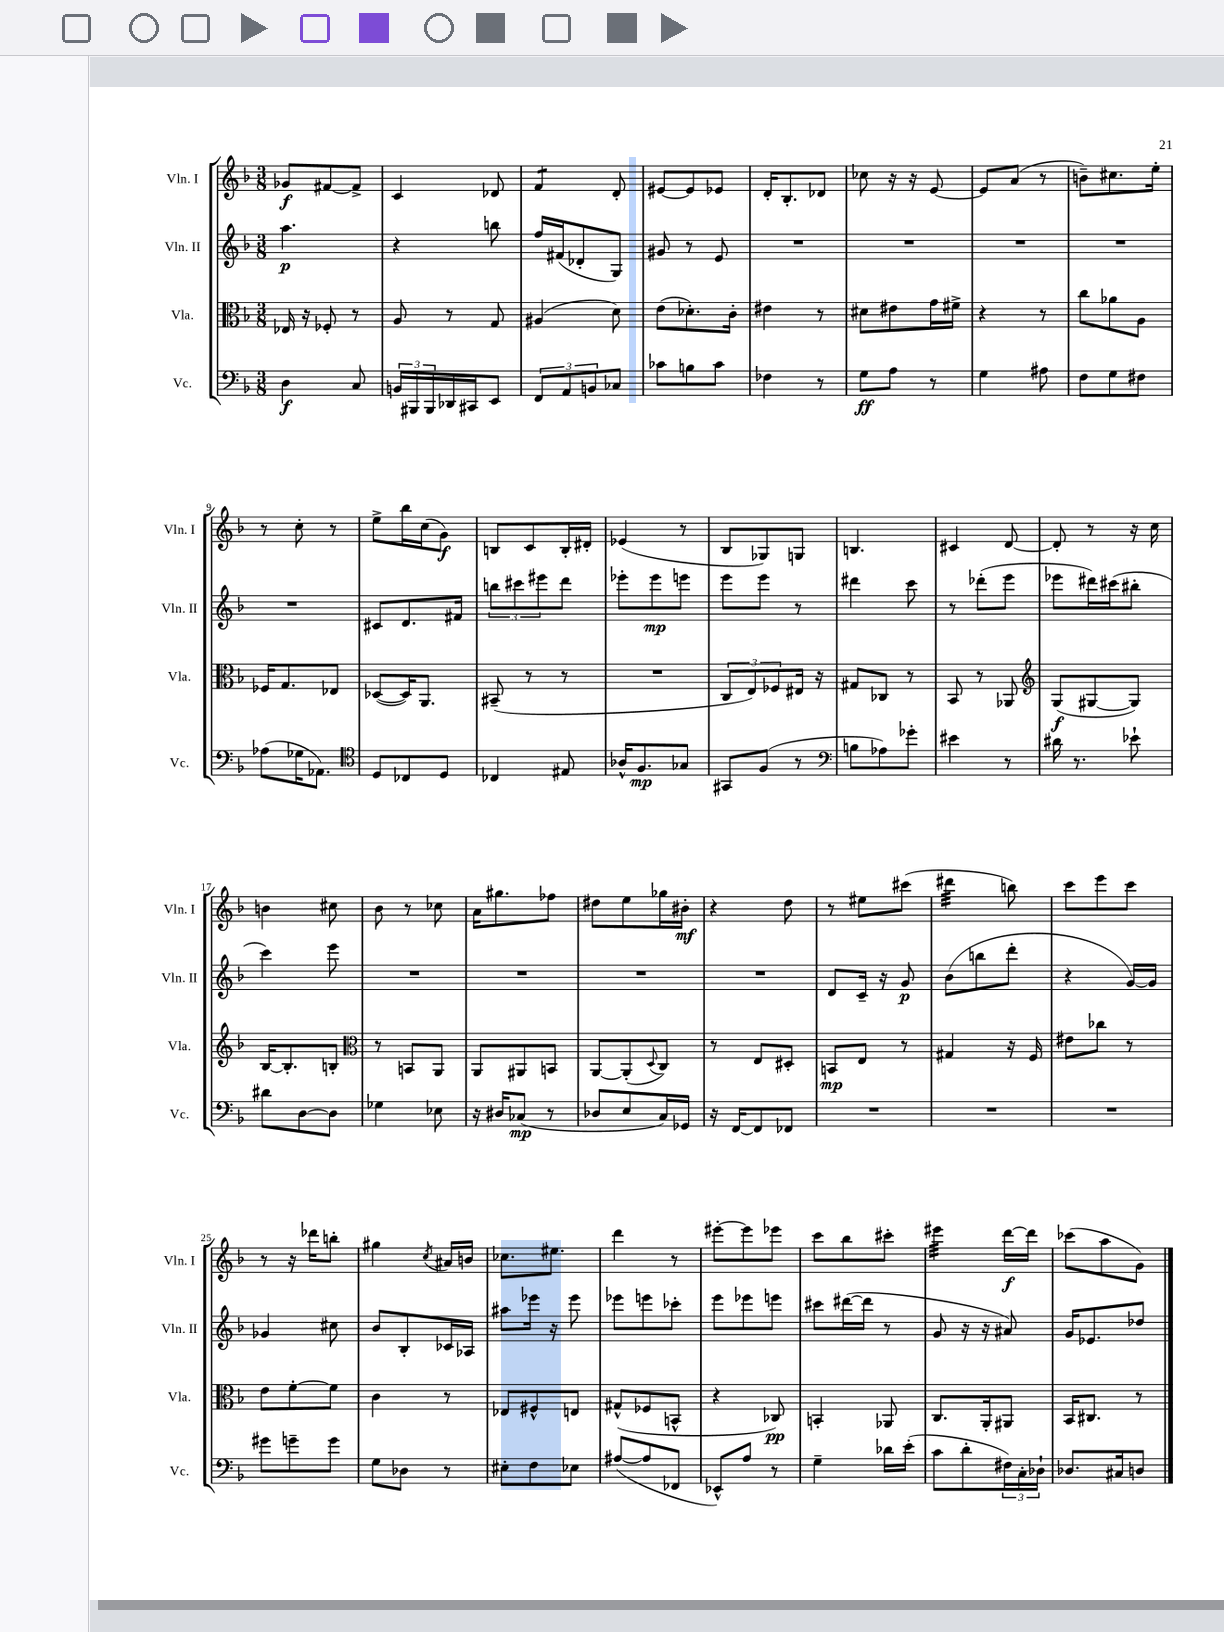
<<
\new StaffGroup <<
\new Staff = "s0" \with { instrumentName = "Vln. I" shortInstrumentName = "Vln. I" } {
    \clef treble \key f \major \numericTimeSignature \time 3/8
    ges'8\f fis'8~ fis'8-> |
    c'4 des'8 |
    f'4:8 d'8-. |
    eis'8~ eis'8 ees'8 |
    d'16-. bes8.-. des'8 |
    ces''8 r16 r16 e'8~ |
    e'8 a'8( r8 |
    b'8--) cis''8. e''16-. |
    r8 c''8-. r8 |
    e''8-> bes''16 c''16( g'8\f) |
    b8 c'8 b16-. dis'16-. |
    ees'4( r8 |
    bes8 ges8) g8 |
    b4. |
    cis'4 d'8~ |
    d'8-. r8 r16 c''16 |
    b'4 cis''8 |
    bes'8 r8 ces''8 |
    a'16 gis''8. fes''8 |
    dis''8 e''8 ges''16 bis'16-.\mf |
    r4 d''8 |
    r8 eis''8 cis'''8( |
    dis'''4:32 b''8) |
    c'''8 e'''8 c'''8 |
    r8 r16 des'''16 b''8-. |
    gis''4 \acciaccatura { c''8 } ais'16 b'16 |
    ces''8. eis''8. |
    d'''4 r8 |
    eis'''8~-. eis'''8 ees'''8 |
    c'''8 bes''8 cis'''8-. |
    eis'''4:32 d'''16~\f d'''16 |
    ces'''8( a''8 g'8) \bar "|." |
}
\new Staff = "s1" \with { instrumentName = "Vln. II" shortInstrumentName = "Vln. II" } {
    \clef treble \key f \major \numericTimeSignature \time 3/8
    a''4.\p |
    r4 b''8 |
    f''16 fis'16( des'8-. g8) |
    gis'8 r8 e'8 |
    R4. |
    R4. |
    R4. |
    R4. |
    R4. |
    cis'8 d'8. fis'16 |
    \tuplet 3/2 { b''8 cis'''8 eis'''8 } d'''8 |
    ees'''8-. ees'''8\mp e'''8 |
    e'''8 e'''8 r8 |
    dis'''4 c'''8 |
    r8 des'''8-.( e'''8 |
    ees'''8 dis'''16) cis'''16( bis''8-. |
    c'''4) e'''8 |
    R4. |
    R4. |
    R4. |
    R4. |
    d'8 c'16-- r16 g'8\p |
    bes'8( b''8 d'''8-. |
    r4 g'16~) g'16 |
    ges'4 cis''8 |
    bes'8 bes8-. ces'16 aes16 |
    ais''8 ees'''16 r16 ees'''8 |
    ees'''8 e'''8 ces'''8-. |
    e'''8 ees'''8 e'''8 |
    cis'''8 dis'''16~( dis'''16 r8 |
    g'8 r16 r16 ais'8) |
    g'16 ees'8. des''8 \bar "|." |
}
\new Staff = "s2" \with { instrumentName = "Vla." shortInstrumentName = "Vla." } {
    \clef alto \key f \major \numericTimeSignature \time 3/8
    ees16 r16 fes8-. r8 |
    a8 r8 g8 |
    ais4( d'8) |
    e'8( des'8.-.) c'16-. |
    eis'4 r8 |
    dis'8 eis'8 g'16 fis'16-> |
    r4 r8 |
    c''8 aes'8 a8 |
    fes16 g8. ees8 |
    des8~( des16) a,8. |
    bis,8--( r8 r8 |
    R4. |
    \tuplet 3/2 { c8 e8) fes8 } eis16 r16 |
    gis8 ces8 r8 |
    bes,8 r8 aes,8 |
    \clef treble g8\f( gis8~ gis8) |
    bes16~ bes8.-. b8-. |
    \clef alto r8 b,8 a,8 |
    a,8 ais,8 b,8 |
    a,8~ a,8-.( \appoggiatura { d8 } c8) |
    r8 e8 dis8-. |
    b,8\mp e8 r8 |
    gis4 r16 f16 |
    eis'8 ces''8 r8 |
    e'8 f'8~-. f'8 |
    c'4 r8 |
    ees8 fis8-^ e8 |
    gis8-^( fes8 b,8-^ |
    r4 ces8\pp) |
    b,4-. aes,8 |
    c8. a,16-. ais,8 |
    bes,16 cis8. r8 \bar "|." |
}
\new Staff = "s3" \with { instrumentName = "Vc." shortInstrumentName = "Vc." } {
    \clef bass \key f \major \numericTimeSignature \time 3/8
    d4\f c8 |
    \tuplet 3/2 { b,16 bis,,16 bis,,16 } des,16 cis,16 e,8 |
    \tuplet 3/2 { f,8 a,8 b,8 } ces8 |
    ces'8 b8 ces'8 |
    fes4 r8 |
    g8\ff a8 r8 |
    g4 ais8 |
    f8 g8 fis8 |
    aes8( ges16 aes,8.) |
    \clef tenor d8 ces8 d8 |
    ces4 eis8 |
    aes16-^ f8.\mp ges8 |
    gis,8 f8( r8 |
    \clef bass b8 aes8) ges'8-. |
    eis'4 r8 |
    dis'16 r8. ees'8-! |
    dis'8 d8~ d8 |
    ges4 ees8 |
    r16 dis16 ces8\mp( r8 |
    des8 e8 c16) ges,16 |
    r16 f,16~ f,8 fes,8 |
    R4. |
    R4. |
    R4. |
    gis'8 g'8-- g'8 |
    g8 des8 r8 |
    eis8-. f8 ees8 |
    ais8~( ais8 fes,8 |
    ees,8-^) a8 r8 |
    g4-- des'16 e'16-.( |
    c'8 d'8-. \tuplet 3/2 { fis16) c16-. des16-! } |
    des8. cis16 d8 \bar "|." |
}
>>
>>
